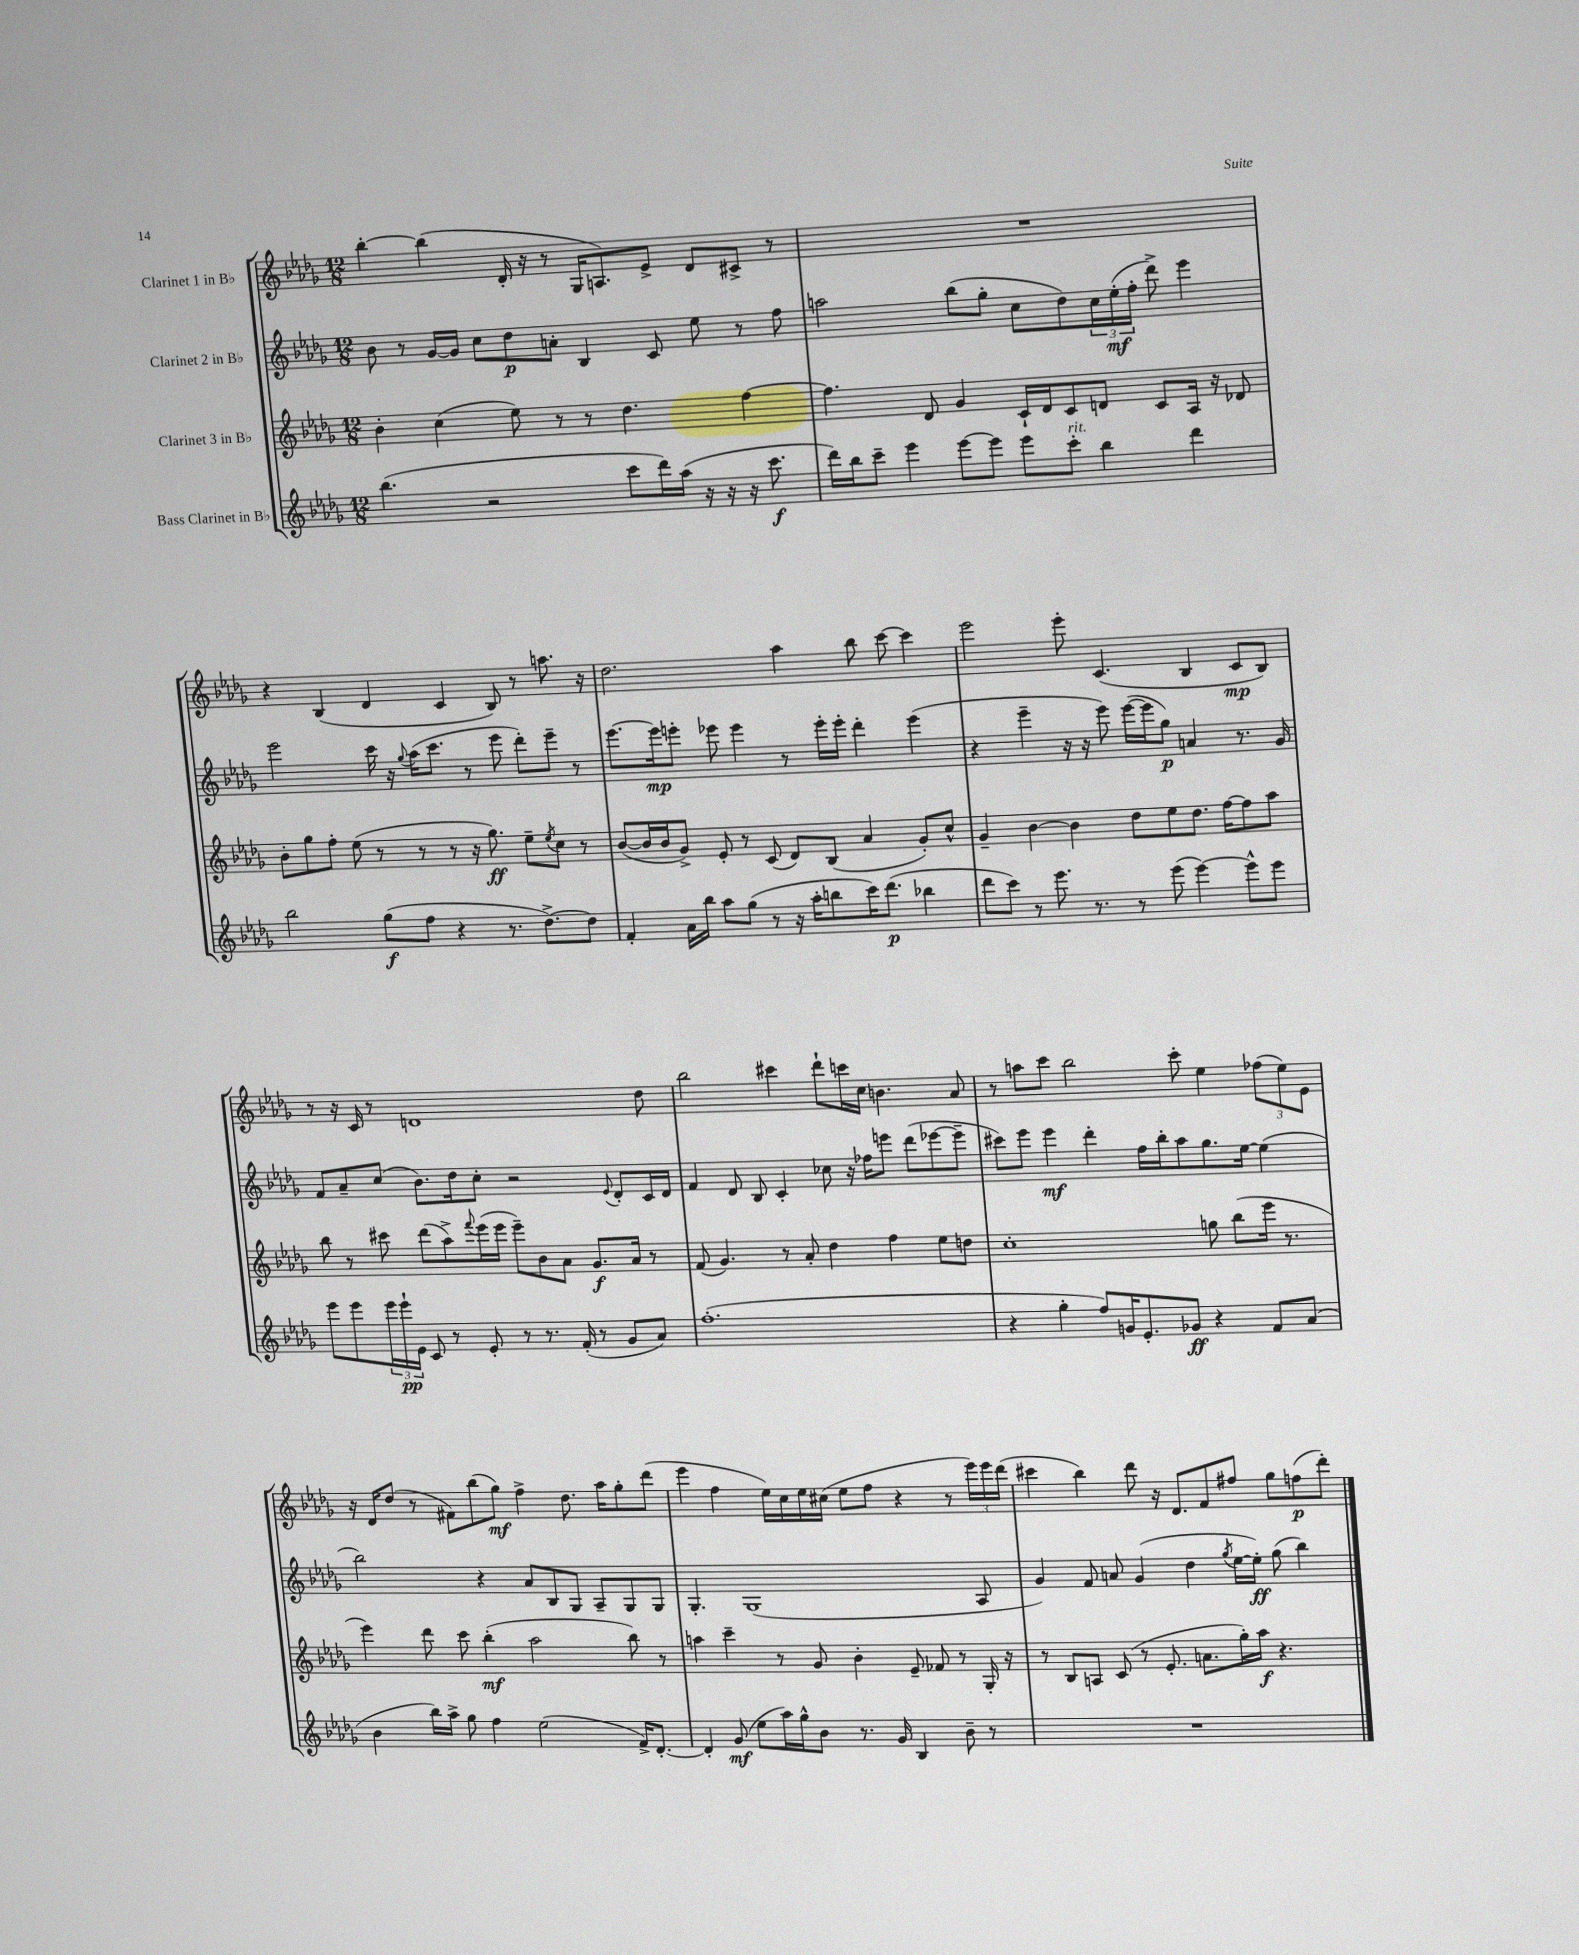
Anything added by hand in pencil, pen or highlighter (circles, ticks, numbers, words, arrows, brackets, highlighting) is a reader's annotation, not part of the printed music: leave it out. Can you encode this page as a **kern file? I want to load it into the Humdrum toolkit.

**kern	**dynam	**kern	**dynam	**kern	**dynam	**kern	**dynam
*part4	*part4	*part3	*part3	*part2	*part2	*part1	*part1
*staff4	*staff4	*staff3	*staff3	*staff2	*staff2	*staff1	*staff1
*I"Bass Clarinet in B♭	*	*I"Clarinet 3 in B♭	*	*I"Clarinet 2 in B♭	*	*I"Clarinet 1 in B♭	*
*clefG2	*	*clefG2	*	*clefG2	*	*clefG2	*
*k[b-e-a-d-g-]	*	*k[b-e-a-d-g-]	*	*k[b-e-a-d-g-]	*	*k[b-e-a-d-g-]	*
*M12/8	*	*M12/8	*	*M12/8	*	*M12/8	*
=23	=23	=23	=23	=23	=23	=23	=23
(4.bb-\	.	4b-'\	.	8b-\	.	[4bb-'\	.
.	.	.	.	8r	.	.	.
.	.	(4cc\	.	[16g-/LL	.	(4bb-\]	.
.	.	.	.	16g-/JJ]	.	.	.
2r	.	.	.	8cc\L	.	.	.
.	.	8ee-\)	.	8dd-\	p	16d-'/	.
.	.	.	.	.	.	16r	.
.	.	8r	.	8an'\J	.	8r	.
.	.	8r	.	4B-/	.	16G-/KL	.
.	.	.	.	.	.	8.An/)	.
8ccc\L	.	4.dd-\	.	.	.	.	.
16ddd-\L)	.	.	.	8c/	.	8e-^/J	.
(16aa-\JJ	.	.	.	.	.	.	.
16r	.	.	.	8ee-\	.	8d-/L	.
16r	.	.	.	.	.	.	.
16r	.	[4ff\	.	8r	.	8c#X^/J	.
8.ccc\	f	.	.	.	.	.	.
.	.	.	.	8ff\	.	8r	.
=24	=24	=24	=24	=24	=24	=24	=24
16ddd-\LL)	.	4.ff\]	.	2aan\	.	1.r	.
16bb-\J	.	.	.	.	.	.	.
8ccc~\J	.	.	.	.	.	.	.
4eee-\	.	.	.	.	.	.	.
.	.	8d-/	.	.	.	.	.
[8eee-\L	.	4g-/	.	(8bb-\L	.	.	.
8eee-\J]	.	.	.	8gg-'\J	.	.	.
8eee-\L	.	16c`/LL	.	8cc\L	.	.	.
.	.	16d-/J	.	.	.	.	.
!LO:TX:a:i:t=rit.	!	!	!	!	!	!	!
8ccc'\J	.	8c/	.	8dd-\)	.	.	.
4bb-\	.	8dn/J	.	24cc\L	.	.	.
.	.	.	.	(24ee-'\	mf	.	.
.	.	.	.	24ff'\JJ	.	.	.
.	.	8c/L	.	8ddd-^\)	.	.	.
4ddd-\	.	16A-/Jk	.	4eee-\	.	.	.
.	.	16r	.	.	.	.	.
.	.	8d-X/	.	.	.	.	.
!!LO:LB:g=z
=25	=25	=25	=25	=25	=25	=25	=25
2bb-\	.	8b-'\L	.	2eee-\	.	4r	.
.	.	8gg-\	.	.	.	.	.
.	.	8ff'\J	.	.	.	(4B-/	.
.	.	(8ee-\	.	.	.	.	.
(8gg-\L	f	8r	.	16ccc\	.	4d-/	.
.	.	.	.	16r	.	.	.
.	.	.	.	8qqgg-/	.	.	.
8ff\J	.	8r	.	(16aa-\KL	.	.	.
.	.	.	.	8.ccc\J	.	.	.
4r	.	8r	.	.	.	4c/	.
.	.	16r	.	8r	.	.	.
.	.	8.gg-\)	ff	.	.	.	.
8.r	.	.	.	8eee-\	.	8B-/)	.
.	.	8ee-~\L	.	8ddd-'\L)	.	8r	.
[8.dd-^\L)	.	.	.	.	.	.	.
.	.	8qee-/	.	.	.	.	.
.	.	8cc\J	.	8eee-~\J	.	8.aan\	.
8dd-\J]	.	8r	.	8r	.	.	.
.	.	.	.	.	.	16r	.
=26	=26	=26	=26	=26	=26	=26	=26
4f'/	.	([8b-/L	.	[8.eee-\L	.	2.dd-\	.
.	.	16b-/L]	.	.	.	.	.
.	.	16b-/J	.	16eee-\k]	mp	.	.
16a-\LL	.	8g-^/J)	.	8eeen'\J	.	.	.
16bb-\JJ	.	.	.	.	.	.	.
8aa-\L	.	8e-'/	.	8eee-X\	.	.	.
(8gg-\J	.	8r	.	4eee-\	.	.	.
8r	.	(8c/	.	.	.	.	.
16r	.	8d-/L)	.	8r	.	4aa-\	.
16aa-'\KL	.	.	.	.	.	.	.
8bbn\	.	(8B-/J	.	16eee-'\LL	.	.	.
.	.	.	.	16eee-'\JJ	.	.	.
16ccc\K)	.	4a-/	.	4ddd-'\	.	8bb-\	.
(8.ddd-\J	p	.	.	.	.	.	.
.	.	.	.	.	.	[8ccc\	.
4bb-X\	.	8g-'/L)	.	(4eee-\	.	4ccc\]	.
.	.	8cc^^/J	.	.	.	.	.
=27	=27	=27	=27	=27	=27	=27	=27
8ddd-\L	.	4g-~/	.	4r	.	2eee-\	.
8ccc\J)	.	.	.	.	.	.	.
8r	.	[4b-\	.	4eee-~\	.	.	.
8.eee-\	.	.	.	.	.	.	.
.	.	4b-\]	.	16r	.	8eee-'\	.
8.r	.	.	.	16r	.	.	.
.	.	.	.	8eee-\)	.	(4.c/	.
8r	.	8dd-\L	.	([16eee-\LL	.	.	.
.	.	.	.	16eee-\J]	.	.	.
(8eee-\	.	8ee-\	.	8gg-\J)	p	.	.
[4eee-\)	.	8.dd-\J	.	4an/	.	4B-/	.
.	.	[16ff\KL	.	.	.	.	.
8eee-^^\L]	.	8ff\]	.	8.r	.	8c/L	mp
8eee-\J	.	8aa-\J	.	.	.	8B-/J)	.
.	.	.	.	16g-/	.	.	.
!!LO:LB:g=z
=28	=28	=28	=28	=28	=28	=28	=28
8eee-\L	.	8bb-\	.	8f/L	.	8r	.
8eee-\	.	8r	.	8a-~/	.	16r	.
.	.	.	.	.	.	16c/	.
24eee-\L	.	8ccc#X\	.	(8cc/J	.	8r	.
24eee-`\	pp	.	.	.	.	.	.
24e-\JJ	.	.	.	.	.	.	.
8c/	.	(8ddd-\L	.	8.b-\L)	.	1dn	.
8r	.	8aa-^\)	.	.	.	.	.
.	.	.	.	16dd-\k	.	.	.
.	.	8qqfff/	.	.	.	.	.
8e-'/	.	(16eee-\L	.	8cc'\J	.	.	.
.	.	16eee-\JJ	.	.	.	.	.
8r	.	8eee-~\L)	.	2r	.	.	.
8.r	.	8b-\	.	.	.	.	.
.	.	8a-\J	.	.	.	.	.
(16f'/	.	.	.	.	.	.	.
8r	.	8.g-/L	f	.	.	.	.
.	.	.	.	8qqe-/	.	.	.
8g-/L	.	.	.	8d-'/L	.	.	.
.	.	16a-/Jk	.	.	.	.	.
8a-/J)	.	8r	.	16c/L	.	8dd-\	.
.	.	.	.	16d-/JJ	.	.	.
=29	=29	=29	=29	=29	=29	=29	=29
(1.ff'	.	(8f/	.	4f/	.	2bb-\	.
.	.	4.g-/)	.	.	.	.	.
.	.	.	.	8d-/	.	.	.
.	.	.	.	8B-/	.	.	.
.	.	8r	.	4c'/	.	4ccc#X\	.
.	.	8a-'/	.	.	.	.	.
.	.	4dd-\	.	8cc-X\	.	8ddd-`\L	.
.	.	.	.	16r	.	16cccn\L	.
.	.	.	.	16ff-X\KL	.	16cc\JJ	.
.	.	4ff\	.	8eeen\J	.	4.bn\	.
.	.	.	.	(8ddd-\L	.	.	.
.	.	8ee-\L	.	[8eee-X\	.	.	.
.	.	8ddn\J	.	8eee-~\J]	.	8a-/	.
=30	=30	=30	=30	=30	=30	=30	=30
4r	.	1cc'	.	8ccc#X\L)	.	8r	.
.	.	.	.	8eee-\J	.	8aan\L	.
4gg-'\	.	.	.	4eee-\	mf	8ccc\J	.
.	.	.	.	.	.	2bb-\	.
8ff/L)	.	.	.	4ddd-'\	.	.	.
16gn/K	.	.	.	.	.	.	.
8.e-'/	.	.	.	.	.	.	.
.	.	.	.	16ff\LL	.	.	.
.	.	.	.	16bb-'\J	.	.	.
8g-X/J	ff	.	.	8aa-\	.	8ccc'\	.
4r	.	8ggn\	.	8.gg-\	.	4ee-\	.
.	.	(8bb-\L	.	.	.	.	.
.	.	.	.	[16ee-\Jk	.	.	.
8f/L	.	16eee-\Jk	.	(4ee-\]	.	(12ff-X\L	.
.	.	8.r	.	.	.	.	.
.	.	.	.	.	.	12ee-\)	.
(8a-/J	.	.	.	.	.	.	.
.	.	.	.	.	.	12e-\J	.
!!LO:LB:g=z
=31	=31	=31	=31	=31	=31	=31	=31
4b-\	.	4eee-\)	.	2bb-\)	.	16r	.
.	.	.	.	.	.	16d-/KL	.
.	.	.	.	.	.	(8dd-/J	.
16bb-\LL)	.	8ddd-\	.	.	.	8r	.
16aa-^\JJ	.	.	.	.	.	.	.
8gg-\	.	8ccc\	.	.	.	8f#X\L)	.
4ff\	.	(4bb-'\	mf	4r	.	(8bb-\	.
.	.	.	.	.	.	8gg-\J)	mf
(2ee-\	.	2aa-\	.	8a-/L	.	4ff^\	.
.	.	.	.	8B-/	.	.	.
.	.	.	.	8G-/J	.	8.dd-\	.
.	.	.	.	8A-~/L	.	.	.
.	.	.	.	.	.	16aa-\KL	.
16f^/KL)	.	8bb-\)	.	8G-/	.	8gg-'\	.
[8.d-'/J	.	.	.	.	.	.	.
.	.	8r	.	8G-/J	.	(8ddd-\J	.
=32	=32	=32	=32	=32	=32	=32	=32
4d-'/]	.	4aan\	.	4.G-'/	.	4eee-\	.
(8g-/	mf	4ccc~\	.	.	.	4ff\	.
8ee-\L	.	.	.	(1G-	.	.	.
16aa-\L)	.	8r	.	.	.	16ee-\LL)	.
16gg-^^\J	.	.	.	.	.	16cc\	.
8b-\J	.	8g-/	.	.	.	16ee-\	.
.	.	.	.	.	.	(16cc#X\JJ	.
8.r	.	4b-'\	.	.	.	8ee-\L	.
.	.	.	.	.	.	8ff\J	.
16g-/	.	.	.	.	.	.	.
4B-/	.	8e-~/	.	.	.	4r	.
.	.	8f-X/	.	.	.	.	.
8b-~\	.	8r	.	.	.	8r	.
8r	.	16G-'/	.	8A-/	.	24eee-\LL)	.
.	.	.	.	.	.	24eee-\	.
.	.	16r	.	.	.	.	.
.	.	.	.	.	.	(24ddd-\JJ	.
=33	=33	=33	=33	=33	=33	=33	=33
1.r	.	8r	.	4g-/)	.	4ccc#X\	.
.	.	8B-/L	.	.	.	.	.
.	.	8An/J	.	8f/	.	4bb-\)	.
.	.	(8c/	.	8an/	.	.	.
.	.	8r	.	(4g-/	.	8ddd-\	.
.	.	8.e-'/	.	.	.	16r	.
.	.	.	.	.	.	8.d-/L	.
.	.	.	.	4dd-\	.	.	.
.	.	8.an\L	.	.	.	.	.
.	.	.	.	.	.	8f/	.
.	.	.	.	8qgg-/	.	.	.
.	.	16gg-'\L)	.	[16ee-\LL	.	8ff#X/J	.
.	.	16aa-\JJ	f	16ee-'\JJ])	ff	.	.
.	.	4.r	.	(8gg-\	.	8gg-\L	.
.	.	.	.	4bb-\)	.	(8ffn\	p
.	.	.	.	.	.	8ddd-'\J)	.
==	==	==	==	==	==	==	==
*-	*-	*-	*-	*-	*-	*-	*-
